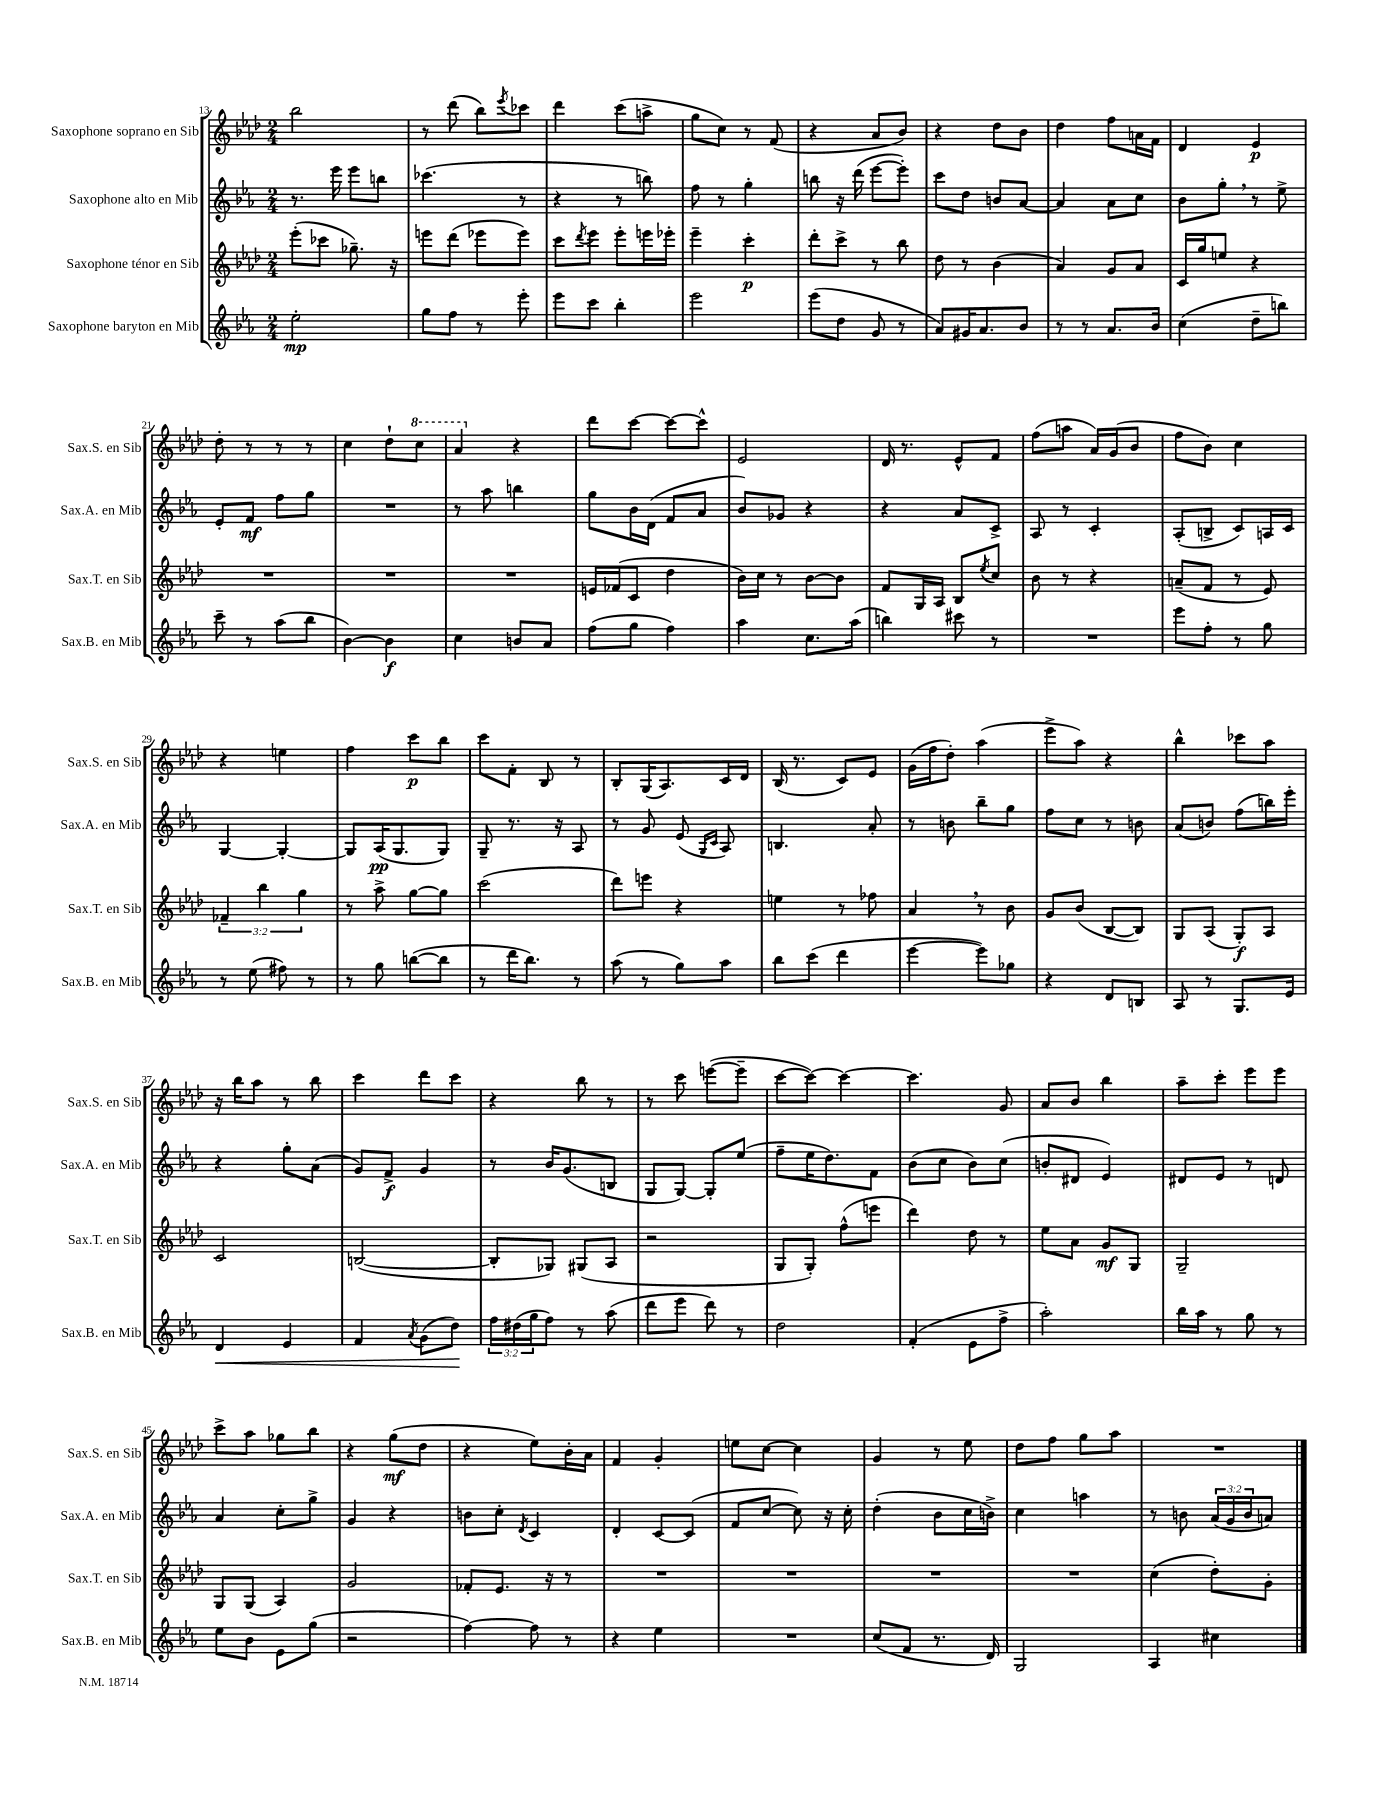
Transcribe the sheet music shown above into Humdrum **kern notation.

**kern	**kern	**kern	**kern
*staff4	*staff3	*staff2	*staff1
*clefG2	*clefG2	*clefG2	*clefG2
*k[b-e-a-]	*k[b-e-a-d-]	*k[b-e-a-]	*k[b-e-a-d-]
*M2/4	*M2/4	*M2/4	*M2/4
2ee-'	(8eee-'	8.r	2bb-
.	8ccc-	.	.
.	.	16eee-	.
.	8.gg-~)	8eee-	.
.	.	8bb	.
.	16r	.	.
=	=	=	=
8gg	8eee	(4.ccc-	8r
8ff	(8ddd-	.	(8ddd-
8r	8eee-	.	8bb-)
.	.	.	8qeee-
8eee-'	8eee-)	8r	8ccc-
=	=	=	=
8eee-	8ccc	4r	4ddd-
.	8qddd-	.	.
8ccc	8eee-	.	.
4bb-'	8eee-'	8r	(8ccc
.	16eee	8bb)	8aa^
.	16eee-'	.	.
=	=	=	=
2eee-	4eee-~	8ff	8gg
.	.	8r	8cc)
.	4ccc'	4gg'	8r
.	.	.	(8f
=	=	=	=
(8eee-	8ddd-'	8bb	4r
8dd	8ccc^	16r	.
.	.	(16ddd	.
8g	8r	[8eee-	8a-
8r	8bb-	8eee-'])	8b-)
=	=	=	=
8a-)	8dd-	8ccc	4r
16g#	8r	8dd	.
8.a-	.	.	.
.	(4b-	8b	8dd-
8b-	.	[8a-	8b-
=	=	=	=
8r	4a-)	4a-]	4dd-
8r	.	.	.
8.a-	8g	8a-	8ff
.	8a-	8cc	16a
16b-	.	.	16f
=	=	=	=
(4cc	16c	8b-	4d-
.	16gg	.	.
.	8ee	8gg'	.
8dd~	4r	8r	4e-
8bb)	.	8ee-^	.
=	=	=	=
8ccc~	2r	8e-'	8dd-'
8r	.	8f	8r
(8aa-	.	8ff	8r
8bb-	.	8gg	8r
=	=	=	=
[4b-)	2r	2r	4cc
4b-]	.	.	8dd-`
.	.	.	8ccc
=	=	=	=
4cc	2r	8r	4aa-
.	.	8aa-	.
8b	.	4bb	4r
8a-	.	.	.
=	=	=	=
(8ff	16e	8gg	8ddd-
.	(16f-	.	.
8gg	8c	16b-	[8ccc
.	.	(16d	.
4ff)	4dd-	8f	8ccc_
.	.	8a-	8ccc^^]
=	=	=	=
4aa-	16b-)	8b-)	2e-
.	16cc	.	.
.	8r	8g-	.
8.cc	[8b-	4r	.
.	8b-]	.	.
(16aa-	.	.	.
=	=	=	=
4bb)	8f	4r	16d-
.	.	.	8.r
.	16G	.	.
.	16A-	.	.
8ccc#	8B-	8a-	8e-^^
.	8qee-	.	.
8r	8cc	8c^	8f
=	=	=	=
2r	8b-	8A-	(8ff
.	8r	8r	8aa
.	4r	4c'	16a-)
.	.	.	(16g
.	.	.	8b-
=	=	=	=
8eee-	(8a~	(8A-'	8ff
8ff'	8f	8B^	8b-)
8r	8r	8c)	4cc
8gg	8e-)	16A	.
.	.	16c	.
=	=	=	=
8r	6f-~	[4G	4r
(8ee-	.	.	.
.	6bb-	.	.
8ff#)	.	4G'_	4ee
.	6gg	.	.
8r	.	.	.
=	=	=	=
8r	8r	8G]	4ff
8gg	8aa-^	(16A-	.
.	.	8.G	.
([8bb	[8gg	.	8ccc
8bb]	8gg]	8G)	8bb-
=	=	=	=
8r	(2ccc	8G~	8ccc
16ddd	.	8.r	8f'
8.bb-)	.	.	.
.	.	.	8B-
.	.	16r	.
8r	.	8A-	8r
=	=	=	=
(8aa-	8ddd-)	8r	8B-'
8r	8eee	8g	(16G
.	.	.	8.A-)
8gg)	4r	(8e-	.
.	.	16qqG	.
.	.	16qqc	.
8aa-	.	8A-)	16c
.	.	.	16d-
=	=	=	=
8bb-	4ee	4.B	(16B-
.	.	.	8.r
(8ccc	.	.	.
4ddd	8r	.	8c)
.	8ff-	8a-'	8e-
=	=	=	=
[4eee-	4a-	8r	(16g
.	.	.	16ff
.	.	8b	8dd-')
8eee-])	8r	8bb-~	(4aa-
8gg-	8b-	8gg	.
=	=	=	=
4r	8g	8ff	8eee-^
.	(8b-	8cc	8aa-)
8d	[8B-	8r	4r
8B	8B-])	8b	.
=	=	=	=
8A-	8G	(8a-	4bb-^^
8r	(8A-	8b)	.
8.G	8G')	(8ff	8ccc-
.	8A-	16bb)	8aa-
16e-	.	16eee-'	.
=	=	=	=
4d	2c	4r	16r
.	.	.	16bb-
.	.	.	8aa-
4e-	.	8gg'	8r
.	.	(8a-	8bb-
=	=	=	=
4f	([2B	8g)	4ccc
.	.	8f^	.
8qa-	.	.	.
(8g	.	4g	8ddd-
8dd)	.	.	8ccc
=	=	=	=
24ff	8B']	8r	4r
(24dd#	.	.	.
24gg	.	.	.
8ff)	8G-)	16b-	.
.	.	(8.g	.
8r	(8G#	.	8bb-
(8aa-	8A-	8B	8r
=	=	=	=
8ddd	2r	8G	8r
8eee-	.	[8G)	8ccc
8ddd)	.	8G']	([8eee
8r	.	(8ee-	8eee~]
=	=	=	=
2dd	8G	8ff~	[8ccc
.	8G')	16ee-	8ccc_)
.	.	8.dd)	.
.	(8ff^^	.	4ccc_
.	8eee	8f	.
=	=	=	=
(4f'	4ddd-)	(8b-	4.ccc]
.	.	8cc	.
8e-	8dd-	8b-)	.
8ff^	8r	(8cc	8g
=	=	=	=
2aa-')	8ee-	8b'	8a-
.	8a-	8d#	8b-
.	8g	4e-)	4bb-
.	8G	.	.
=	=	=	=
16bb-	2G~	8d#	8aa-~
16aa-	.	.	.
8r	.	8e-	8ccc'
8gg	.	8r	8eee-
8r	.	8d	8eee-
=	=	=	=
8ee-	8G	4a-	8ccc^
8b-	(8G	.	8aa-
8e-	4A-)	8cc'	8gg-
(8gg	.	8gg^	8bb-
=	=	=	=
2r	2g	4g	4r
.	.	4r	(8gg
.	.	.	8dd-
=	=	=	=
[4ff)	8f-'	8b	4r
.	8.e-	8cc'	.
.	.	8qd	.
8ff]	.	4c	8ee-)
.	16r	.	.
8r	8r	.	16b-'
.	.	.	16a-
=	=	=	=
4r	2r	4d'	4f
4ee-	.	[8c	4g'
.	.	(8c]	.
=	=	=	=
2r	2r	8f	8ee
.	.	[8cc	[8cc
.	.	8cc])	4cc]
.	.	16r	.
.	.	16cc'	.
=	=	=	=
(8cc	2r	(4dd'	4g
8f	.	.	.
8.r	.	8b-	8r
.	.	16cc	8ee-
16d)	.	16b^)	.
=	=	=	=
2G	2r	4cc	8dd-
.	.	.	8ff
.	.	4aa	8gg
.	.	.	8aa-
=	=	=	=
4A-	(4cc	8r	2r
.	.	8b	.
4cc#	8dd-')	(24a-	.
.	.	24g	.
.	.	24b	.
.	8g'	8a)	.
==	==	==	==
*-	*-	*-	*-
